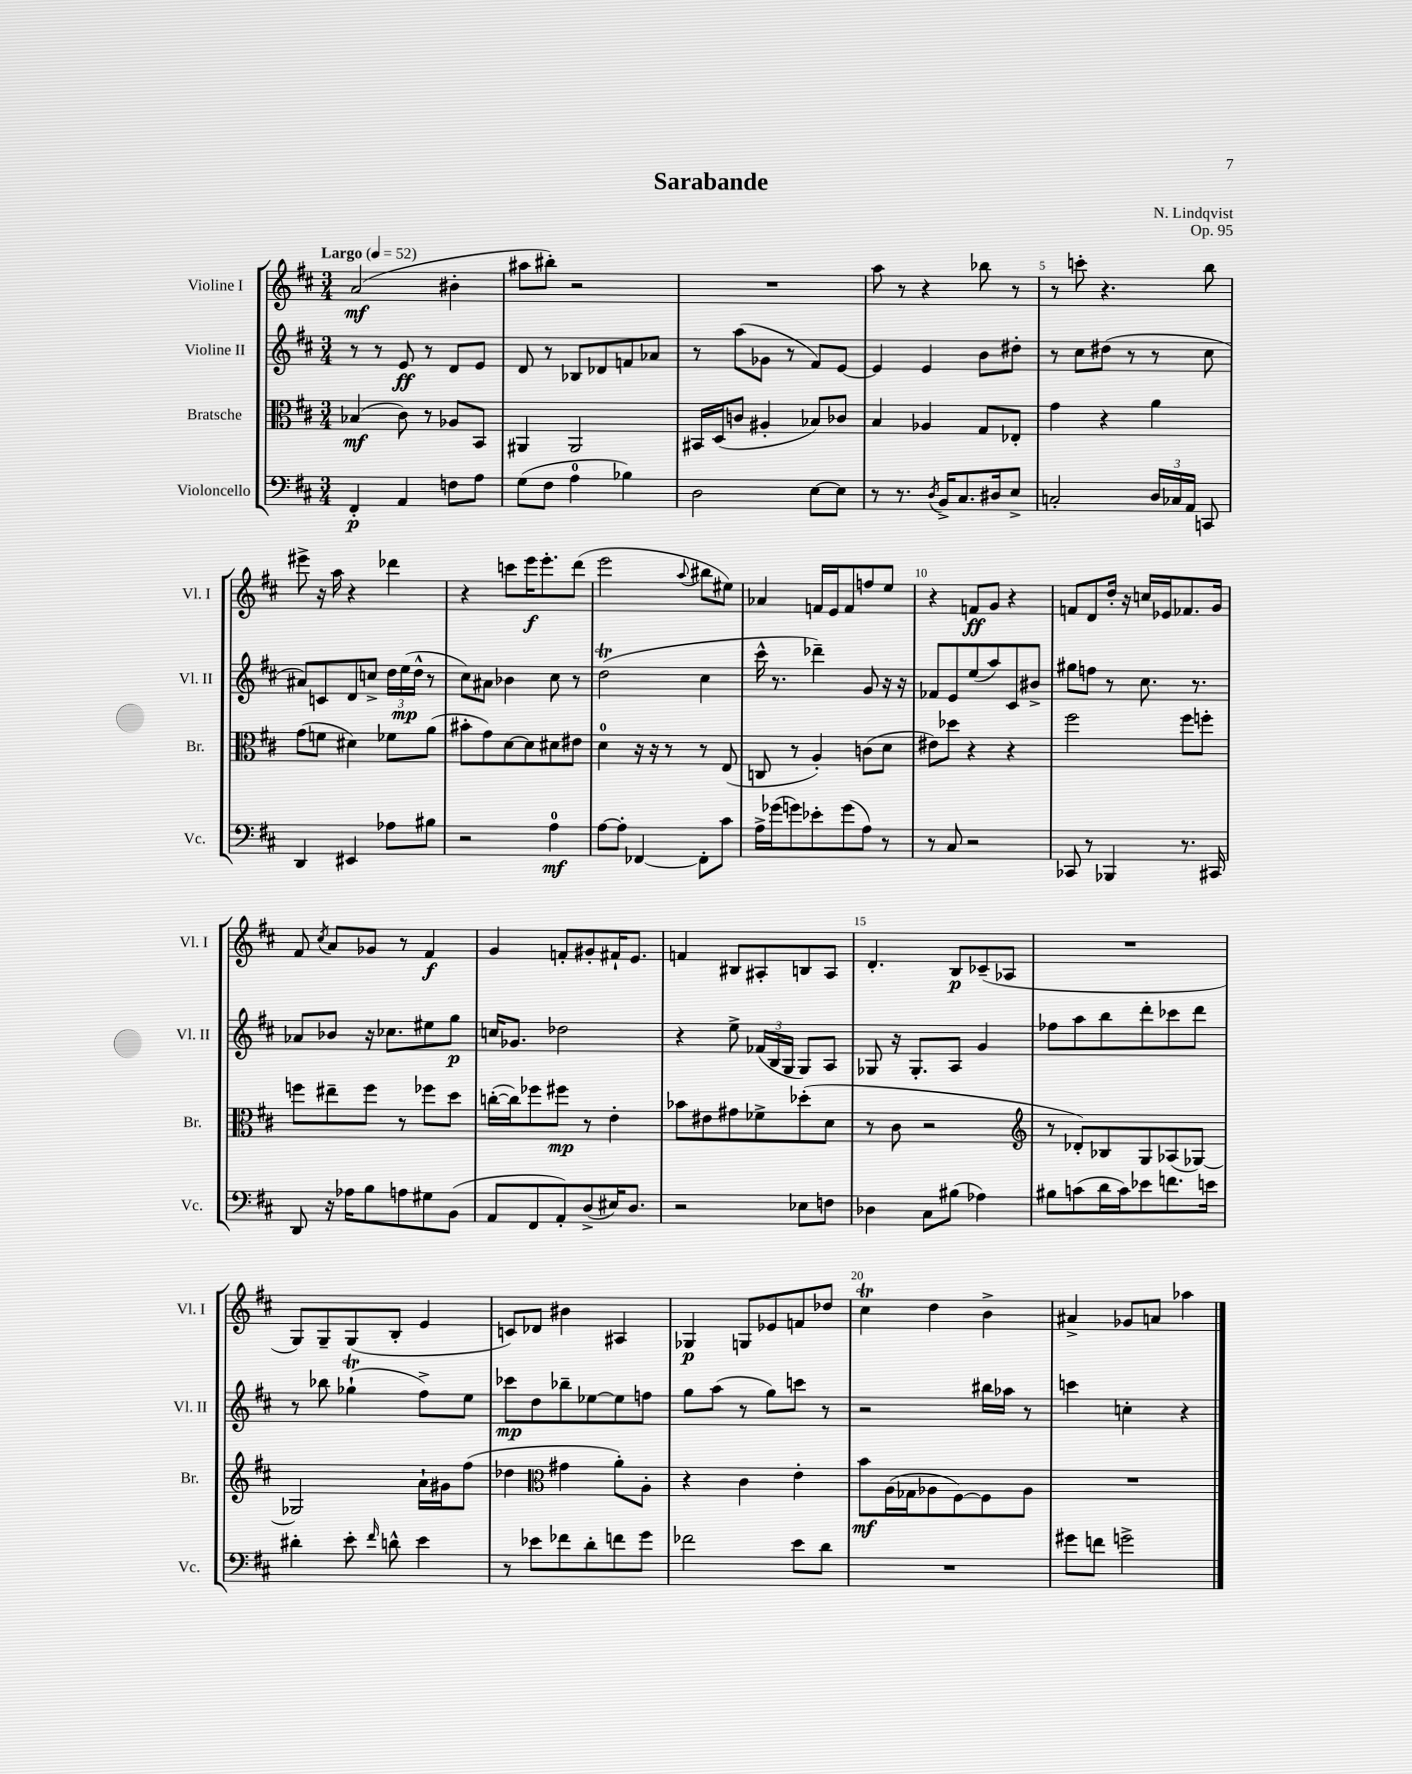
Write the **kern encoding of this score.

**kern	**kern	**kern	**kern
*staff4	*staff3	*staff2	*staff1
*clefF4	*clefC3	*clefG2	*clefG2
*k[f#c#]	*k[f#c#]	*k[f#c#]	*k[f#c#]
*M3/4	*M3/4	*M3/4	*M3/4
*MM52	*MM52	*MM52	*MM52
4FF#'	(4B-	8r	(2a
.	.	8r	.
4AA	8c#)	8e	.
.	8r	8r	.
8F	8A-	8d	4b#'
8A	8BB	8e	.
=	=	=	=
(8G	4AA#	8d	8aa#
8F#	.	8r	8bb#')
4A	2AA#	8B-	2r
.	.	8d-	.
4B-)	.	8f	.
.	.	8a-	.
=	=	=	=
2D	16BB#	8r	2.r
.	(16D	.	.
.	8c	(8aa	.
.	4A#'	8g-	.
.	.	8r	.
[8E	8B-)	8f#)	.
8E]	8c-	[8e	.
=	=	=	=
8r	4B	4e]	8aa
8.r	.	.	8r
.	4A-	4e	4r
8qD	.	.	.
16BB^	.	.	.
8.C#	.	.	.
.	8G	8b	8bb-
16D#	.	.	.
8E^	8E-'	8dd#'	8r
=	=	=	=
2C'	4g	8r	8r
.	.	8cc#	8ccc'
.	4r	(8dd#	4.r
.	.	8r	.
24D	4a	8r	.
24C-	.	.	.
24AA	.	.	.
8CC	.	8cc#	8bb
=	=	=	=
4DD	(8g	8a#)	8eee#^
.	8f	8c	16r
.	.	.	16aa
4EE#	4d#)	8d	4r
.	.	8cc^	.
8A-	8f-	24dd	4ddd-
.	.	(24ee	.
.	.	24dd^^	.
8B#	(8a	8r	.
=	=	=	=
2r	8b#'	8cc#)	4r
.	8g)	8a#	.
.	[8d	4b-	8ccc
.	8d]	.	16eee
.	.	.	8.eee'
4A	8d#	8cc#	.
.	8e#	8r	(8ddd
=	=	=	=
[8A	4d	(2dd	2eee
8A']	.	.	.
[4FF-	16r	.	.
.	16r	.	.
.	8r	.	.
.	.	.	8qqaa
8FF-']	8r	4cc#	8bb#
8c#	(8E	.	8ee#)
=	=	=	=
16A^	8C	16ccc#^^	4a-
(16g-	.	8.r	.
8g)	8r	.	.
8e-'	4A')	4ddd-~)	16f
.	.	.	16e
(8g	.	.	8f
8A)	(8c	8g	8ff
8r	8d	16r	8ee
.	.	16r	.
=	=	=	=
8r	8e#)	8f-	4r
8C#	8dd-	8e	.
2r	4r	(8ee	8f
.	.	8aa)	8g
.	4r	8c#	4r
.	.	8b#^	.
=	=	=	=
8CC-	2ff#	8gg#	8f
8r	.	8ff	8d
4BBB-	.	8r	16dd'
.	.	.	16r
.	.	8.cc#	16cc
.	.	.	16e-
8.r	8ff#	.	8.f-
.	.	8.r	.
.	8ff'	.	.
16CC#	.	.	16g
=	=	=	=
8DD	8ff	8a-	8f#
.	.	.	8qcc#
16r	8ee#~	8b-	8a
16A-	.	.	.
8B	8ff	16r	8g-
.	.	8.cc-	.
8A	8r	.	8r
8G#	8ff-	8ee#	4f#
(8BB	8dd	8gg	.
=	=	=	=
8AA	([16cc'	16cc	4g
.	16cc])	8.g-	.
8FF#	8ff-	.	.
8AA')	8ff#	2dd-	8f'
(8D^	8r	.	8g#'
16E#)	4e'	.	16f#`
8.D	.	.	8.e
=	=	=	=
2r	8b-	4r	4f
.	8e#	.	.
.	8g#	8ee^	8B#
.	8f-^	(24f-	8A#'
.	.	24B	.
.	.	24G	.
8E-	(8dd-'	8G)	8B
8F	8d	8A	8A#
=	=	=	=
4D-	8r	8G-	4.d'
.	8c#	16r	.
.	.	8.G-'	.
8C#	2r	.	.
(8B#	.	8A	8B
4A-)	.	4g	(8c-~
.	.	.	8A-
=	=	=	=
*	*clefG2	*	*
8B#	8r	8ff-	2.r
(8c	8d-')	8aa	.
16d	8B-	8bb	.
16c)	.	.	.
8e-	8G	8ddd'	.
8.f	(8A-	8ccc-	.
.	[8G-)	8ddd	.
16e	.	.	.
=	=	=	=
4d#'	2G-]	8r	8G)
.	.	8bb-	8G~
8e'	.	(4gg-`	(8G
16qqf#	.	.	.
8d^^	.	.	8B'
4e	16a`	8ff#^)	4e
.	16g#	.	.
.	(8ff#	8ee	.
=	=	=	=
8r	4dd-	8ccc-	8c)
8e-	.	8dd	8d-
*	*clefC3	*	*
8f-	4g#	8bb-~	4b#
8d'	.	[8ee-	.
8f	8a')	8ee-]	4A#
8g	8A'	8ff	.
=	=	=	=
2f-	4r	8gg	4G-
.	.	(8aa	.
.	4c#	8r	8G
.	.	8gg)	8e-
8e	4e'	8ccc	8f
8d	.	8r	8dd-
=	=	=	=
2.r	8b	2r	4cc#
.	(16A	.	.
.	16G-	.	.
.	8A-	.	4dd
.	[8F#)	.	.
.	8F#]	16bb#	4b^
.	.	16aa-	.
.	8A-	8r	.
=	=	=	=
8g#	2.r	4ccc	4a#^
8f	.	.	.
2g^	.	4cc'	8g-
.	.	.	8a
.	.	4r	4aa-
==	==	==	==
*-	*-	*-	*-
